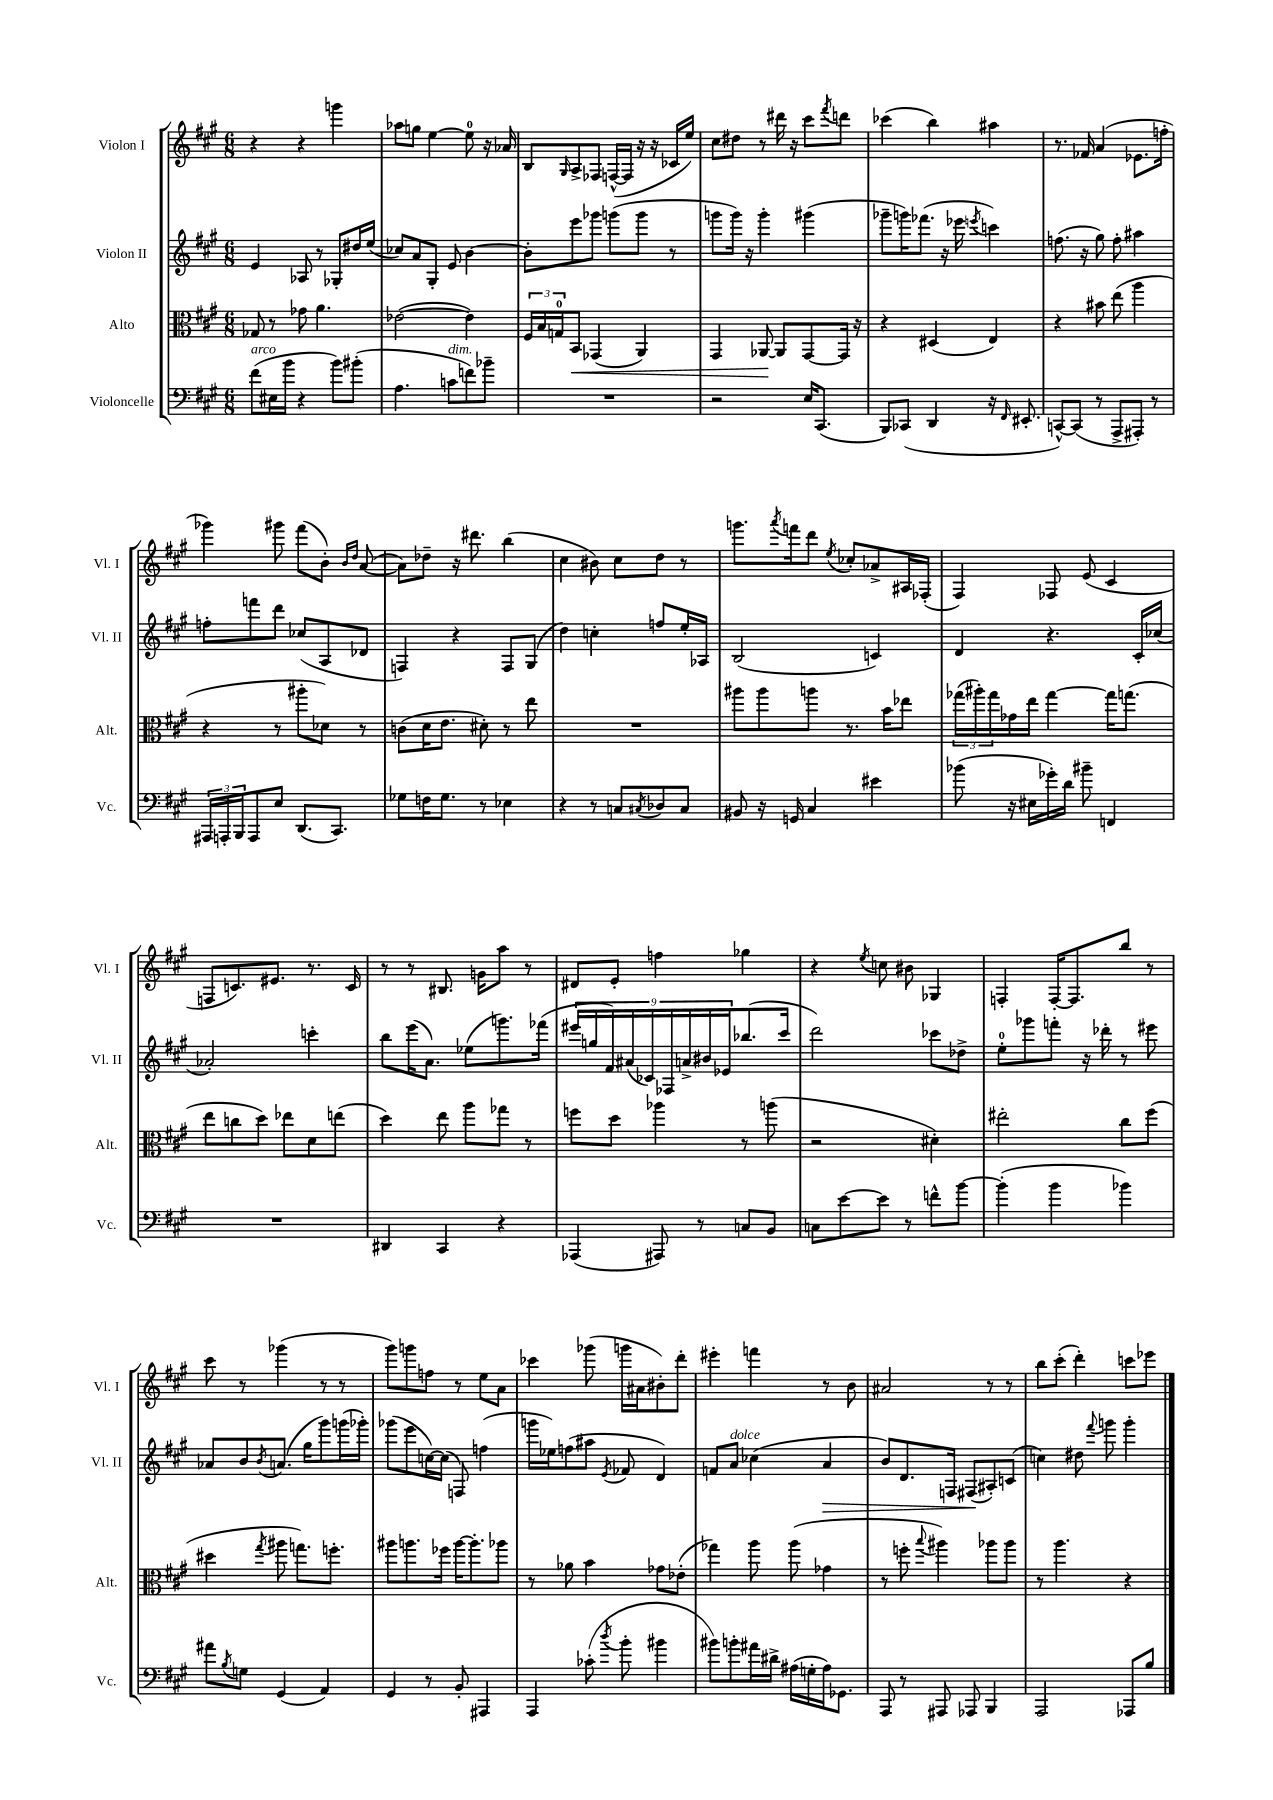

**kern	**kern	**kern	**kern
*staff4	*staff3	*staff2	*staff1
*clefF4	*clefC3	*clefG2	*clefG2
*k[f#c#g#]	*k[f#c#g#]	*k[f#c#g#]	*k[f#c#g#]
*M6/8	*M6/8	*M6/8	*M6/8
(8f#	8G-	4e	4r
16E#	8r	.	.
16b	.	.	.
4r	8g-	8A-	4r
.	4.a	8r	.
8b)	.	8G-'	4ggg
(8b#'	.	16dd#	.
.	.	(16ee	.
=	=	=	=
4.A	([2e-	8cc-)	8aa-
.	.	8a	8gg
.	.	8G#'	[4ee
8c	.	8e	.
8f)	4e-])	[4b	8ee]
8b-~	.	.	16r
.	.	.	16a-
=	=	=	=
2.r	24F#	8b']	8B
.	24B	.	.
.	24G	.	.
.	.	.	16qqG#
.	8BB	8eee	8A^
.	(4GG-	8ggg-	8F-
.	.	(8ggg	([16F^^
.	.	.	16F]
.	4AA)	8ggg	16r
.	.	.	16r
.	.	8r	16c-
.	.	.	16ee)
=	=	=	=
2r	4GG#	8ggg	8cc#
.	.	16ggg)	8dd#
.	.	16r	.
.	[8AA-	4ggg'	8r
.	8AA-]	.	16ddd#
.	.	.	16r
16E	[8GG#	(4ggg#	8ccc#
(8.CC#	.	.	.
.	.	.	8qfff#
.	16GG#]	.	8ddd
.	16r	.	.
=	=	=	=
8BBB)	4r	8ggg-~	(4ccc-
(8CC-	.	16ggg)	.
.	.	(8.fff-	.
4DD	(4D#	.	4bb)
.	.	16r	.
.	.	16eee-	.
.	.	8qeee	.
16r	4E)	4ccc)	4aa#
16qqFF#	.	.	.
8.EE#'	.	.	.
=	=	=	=
[8CC^^)	4r	(8.ff	8.r
(8CC]	.	.	.
.	.	16r	16f-
8r	8b#	8gg#)	(4a
8AAA^	(8ee	8ff'	.
8AAA#')	4aa	4aa#	8.e-
8r	.	.	.
.	.	.	16ff'
=	=	=	=
24AAA#	4r	8ff'	4ggg-)
24AAA'	.	.	.
24BBB	.	.	.
8AAA	.	8fff	.
8E	8r	8ddd	8ggg#
(8.DD	8aa#'	(8cc-	(8fff#
.	8d-)	8A	8b')
8.CC#)	.	.	.
.	.	.	16qqb
.	.	.	16qqdd
.	8r	8d-	([8a
=	=	=	=
8G-	(8c	4F)	8a])
16F	16d	.	8dd-~
8.G-	8.e	.	.
.	.	4r	16r
.	.	.	8.ddd#
8r	8d#')	.	.
4E-	8r	8F	(4bb
.	8ee	(8G#	.
=	=	=	=
4r	2.r	4dd)	4cc#
8r	.	4cc'	8b#)
8C	.	.	8cc#
8qC#	.	.	.
8D-	.	8ff	8dd
8C#	.	16ee'	8r
.	.	16A-	.
=	=	=	=
8BB#	8aa#	(2B	8.ggg
16r	8aa#	.	.
.	.	.	8qaaa
16GG	.	.	16fff
4C#	8aa	.	8ddd
.	.	.	8qee
.	8.r	.	8cc-'
4e#	.	4c)	8a-^
.	16b	.	.
.	8ee-	.	16A#
.	.	.	(16F-'
=	=	=	=
(8b-	(24gg-	4d	4F#)
.	24aa#')	.	.
.	24gg-	.	.
16r	16g-	.	.
16E#	16ee	.	.
16g-')	[4gg-	4.r	8F-
16d	.	.	.
8b#~	.	.	(8e
4FF	16gg-]	.	4c#
.	(8.gg	.	.
.	.	16c#'	.
.	.	(16cc-	.
=	=	=	=
2.r	8ee	2a-')	8F
.	8cc	.	8.c)
.	8dd)	.	.
.	.	.	8.e#
.	8ee-	.	.
.	8d	4ccc'	8.r
.	(8ee	.	.
.	.	.	16c
=	=	=	=
4DD#	4dd)	8bb	8r
.	.	(16eee	8r
.	.	8.a)	.
4CC#	8ee	.	8.B#
.	8aa	(8ee-	.
.	.	.	16g
4r	8gg-	8.ggg)	8aa
.	8r	.	8r
.	.	(16fff-	.
=	=	=	=
(4AAA-	8ff	18eee#	8d#
.	.	18gg	.
.	.	18f#)	.
.	8dd	.	8e'
.	.	(18a#	.
.	.	18c-)	.
8AAA#)	4aa-	.	4ff
.	.	18F-	.
.	.	18a^	.
8r	.	.	.
.	.	18b#	.
.	.	18e-	.
8C	8r	(8.bb-	4gg-
8BB	(8aa	.	.
.	.	16ccc#	.
=	=	=	=
8C	2r	2ddd)	4r
[8e	.	.	.
.	.	.	8qee
8e]	.	.	8cc
8r	.	.	8b#
8f^^	4d#')	8ccc-	4G-
[8b	.	8dd-^	.
=	=	=	=
(4b']	2ee#'	8ee'	4F'
.	.	8ggg-	.
4b	.	8fff'	[16F'
.	.	.	8.F]
.	.	16r	.
.	.	16ddd-'	.
4b-)	8cc#	8r	8bb
.	(8ff#	8eee#	8r
=	=	=	=
8a#	4dd#	8a-	8ccc#
8qB	.	.	.
8G	.	8b	8r
.	8qgg#	8qb	.
(4GG#	8aa#	(8.a	(4ggg-
.	8.gg)	.	.
.	.	16gg#	.
4AA)	.	8ggg#)	8r
.	8.ff'	.	.
.	.	(16ggg	8r
.	.	16ggg-')	.
=	=	=	=
4GG#	8aa#	(8ggg-	8ggg#)
.	8.aa	8eee	8ggg
8r	.	[16cc)	8ff
.	16ff-	(16cc]	.
8BB'	[16aa	8F)	8r
.	8.aa']	.	.
4AAA#	.	(4ff	8ee
.	8aa-	.	8a
=	=	=	=
4AAA	8r	16ggg	4ccc-
.	.	16ee-)	.
.	8a-	(8ff	.
(8c-'	4b	8aa#	(8ggg-
8qdd	.	8qe	.
8b'	.	8f-	16ggg
.	.	.	16a#
4b#	8g-	4d)	8b#')
.	(8e-'	.	8ddd'
=	=	=	=
8b#)	4gg-)	8f	4eee#'
8b'	.	8a	.
16a#	8aa	(4cc-	4fff
16d#^	.	.	.
(16A#	(8aa	.	.
16G'	.	.	.
16A#)	4g-	4a	8r
8.GG-	.	.	.
.	.	.	8b
=	=	=	=
8AAA	8r	8b)	2a#
8r	8ff'	8.d	.
.	8qqbb	.	.
8AAA#	4aa#)	.	.
.	.	16F	.
8AAA-	.	(8F#	.
4BBB	8aa-	8A#')	8r
.	8aa-	(8c	8r
=	=	=	=
2AAA	8r	4cc)	8bb
.	4.aa	.	(8ccc#'
.	.	8dd#	4ddd')
.	.	8qqfff#	.
.	.	8ggg	.
8AAA-	4r	4ggg'	8ccc
8B	.	.	8eee-
==	==	==	==
*-	*-	*-	*-
